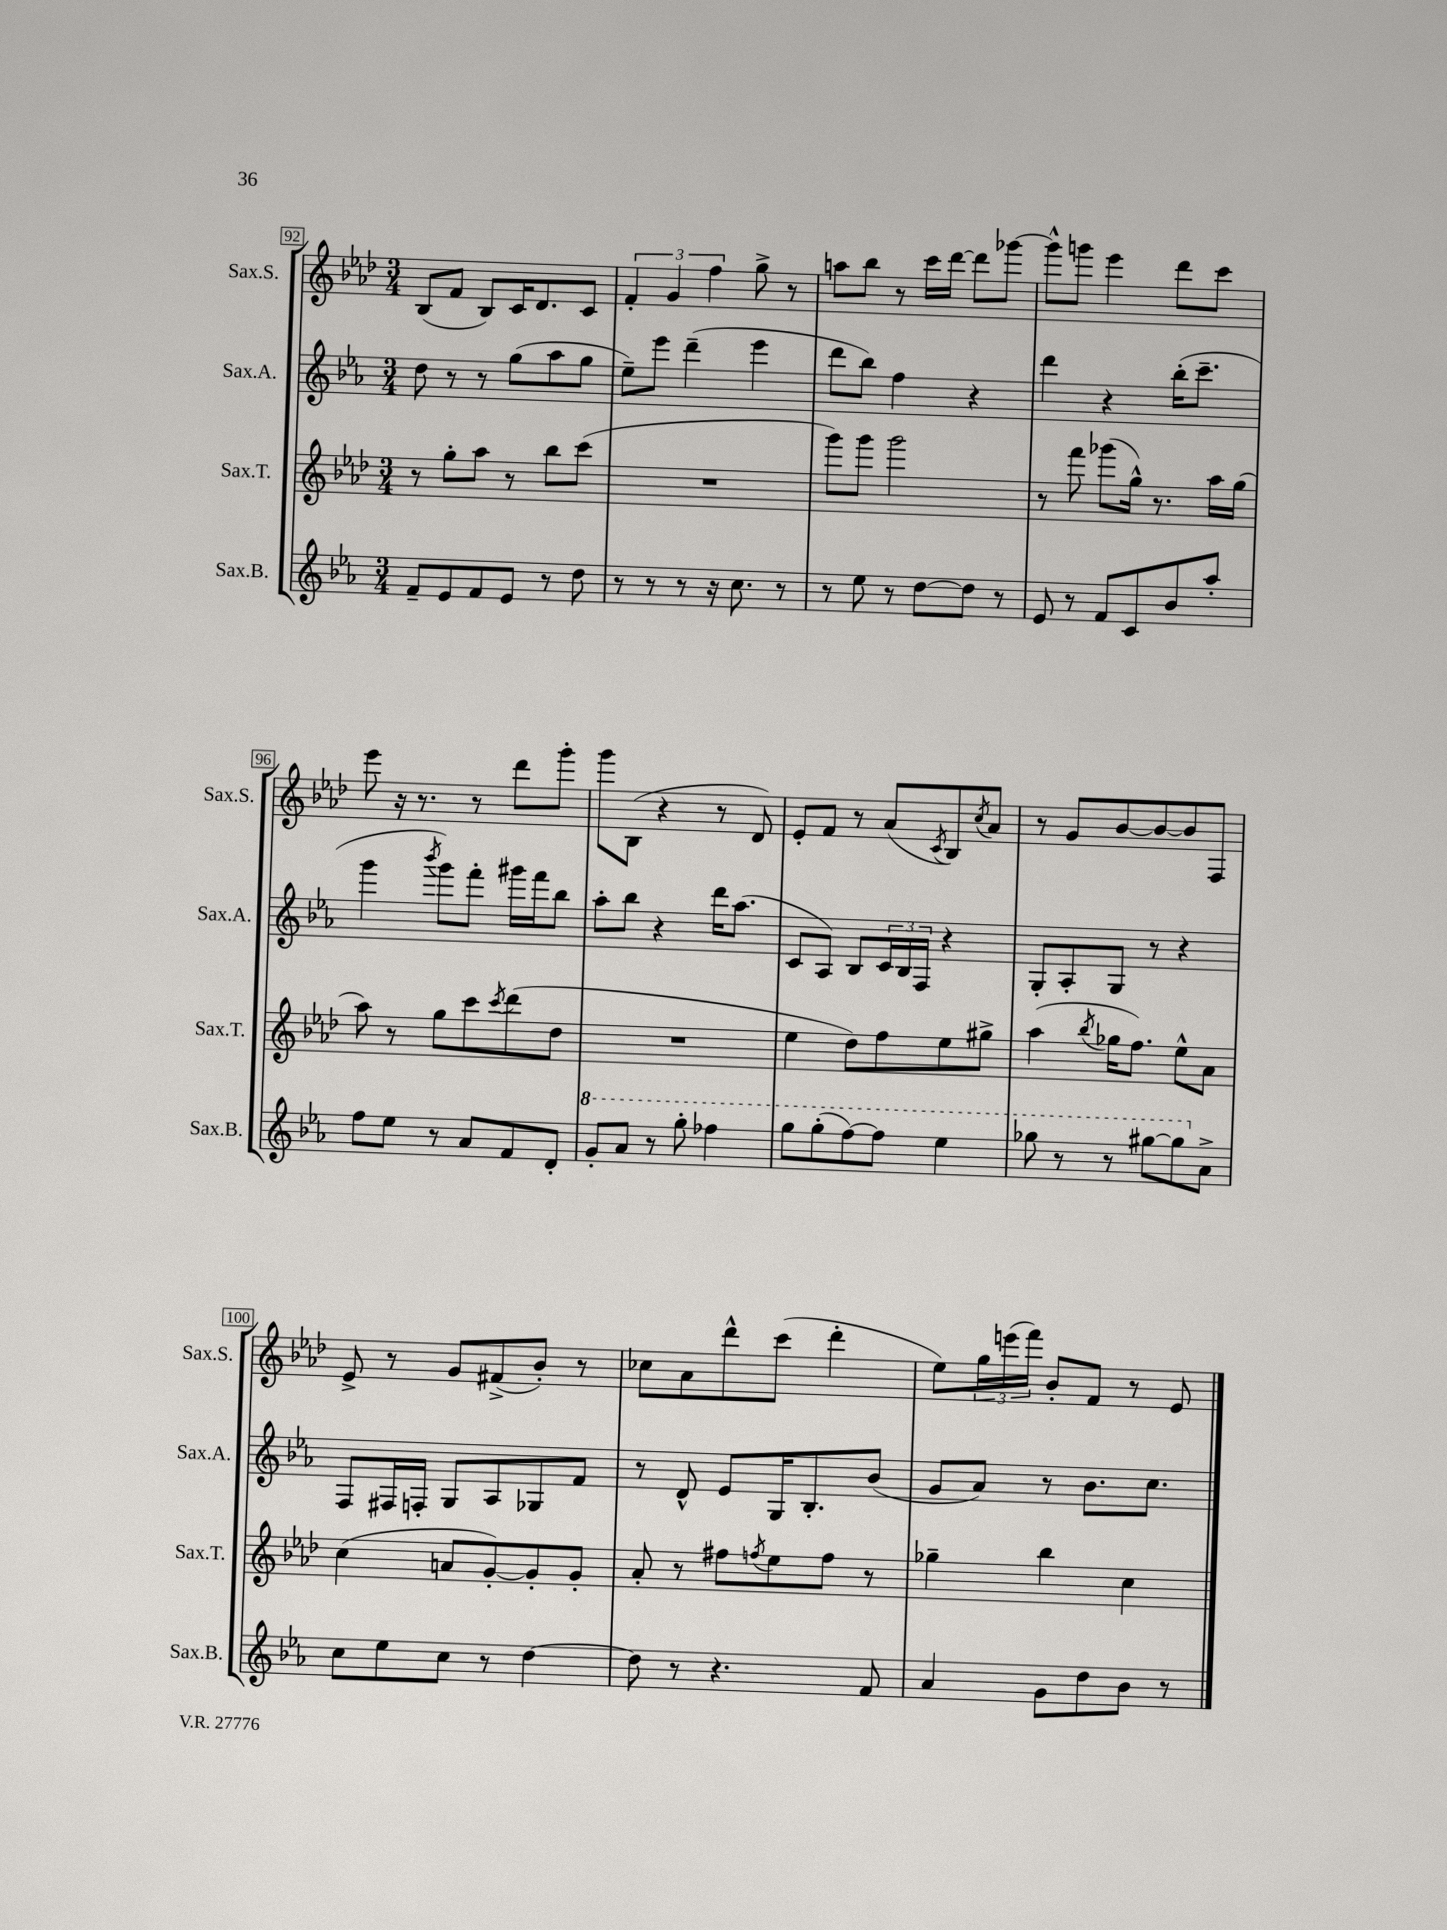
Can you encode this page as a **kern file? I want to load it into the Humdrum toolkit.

**kern	**kern	**kern	**kern
*part4	*part3	*part2	*part1
*staff4	*staff3	*staff2	*staff1
*I"Sax.B.	*I"Sax.T.	*I"Sax.A.	*I"Sax.S.
*I'Sax.B.	*I'Sax.T.	*I'Sax.A.	*I'Sax.S.
*clefG2	*clefG2	*clefG2	*clefG2
*k[b-e-a-]	*k[b-e-a-d-]	*k[b-e-a-]	*k[b-e-a-d-]
*M3/4	*M3/4	*M3/4	*M3/4
=92	=92	=92	=92
8f~/L	8r	8dd\	(8B-/L
8e-/	8gg'\L	8r	8f/J
8f/	8aa-\J	8r	8B-/L)
8e-/J	8r	(8gg\L	16c/K
.	.	.	8.d-/
8r	8bb-\L	8aa-\	.
8dd\	(8ccc\J	8gg\J	8c/J
=93	=93	=93	=93
8r	2.r	8ee-~\L)	6f'/
8r	.	8eee-\J	.
.	.	.	6g/
8r	.	(4ddd~\	.
.	.	.	6ff\
16r	.	.	.
8.cc\	.	.	.
.	.	4eee-\	8gg^\
8r	.	.	8r
=94	=94	=94	=94
8r	8ggg\L)	8ddd\L	8aan\L
8ee-\	8ggg\J	8bb-\J)	8bb-\J
8r	2ggg\	4ff\	8r
[8dd\L	.	.	16ccc\LL
.	.	.	[16ddd-\JJ
8dd\J]	.	4r	8ddd-\L]
8r	.	.	[8ggg-X\J
=95	=95	=95	=95
8e-/	8r	4ddd\	8ggg-^^\L]
8r	8fff\	.	8gggn\J
8f/L	(8ggg-X\L	4r	4eee-\
8c/	16gg^^\Jk)	.	.
.	8.r	.	.
8b-/	.	(16bb-'\KL	8ddd-\L
.	.	8.ccc~\J	.
8aa-'/J	16aa-\LL	.	8ccc\J
.	(16gg\JJ	.	.
!!LO:LB:g=z
=96	=96	=96	=96
8ff\L	8aa-\)	4ggg\	8eee-\
8ee-\J	8r	.	16r
.	.	.	8.r
.	.	8qbbb-/	.
8r	8gg\L	8ggg\L)	.
8a-/L	8ccc\	8fff'\J	8r
.	8qccc/	.	.
8f/	(8ddd-\	16ggg#X\LL	8ddd-\L
.	.	16fff\J	.
8d'/J	8dd-\J	8bb-\J	8ggg'\J
=97	=97	=97	=97
*8va	*	*	*
8gg'/L	2.r	8aa-'\L	8ggg\L
8aa-/J	.	8bb-\J	(8B-\J
8r	.	4r	4r
8ggg'\	.	.	.
4fff-X\	.	16ddd\KL	8r
.	.	(8.aa-\J	.
.	.	.	8d-/)
=98	=98	=98	=98
8ggg\L	4ee-\	8c/L	8e-'/L
(8ggg'\	.	8A-/J)	8f/J
[8fff\)	8dd-\L)	8B-/L	8r
8fff\J]	8ff\	24c/L	(8a-/L
.	.	24B-/	.
.	.	24F/JJ	.
.	.	.	8qc/
4eee-\	8ee-\	4r	8B-/)
.	.	.	8qcc/
.	8gg#X^\J	.	8a-/J
=99	=99	=99	=99
8ggg-X\	(4aa-\	8G'/L	8r
8r	.	8A-'/	8g/L
.	8qbb-/	.	.
8r	16gg-X\KL	8G/J	[8b-/
.	8.ff\J)	.	.
[8ggg#X\L	.	8r	8b-/_
8ggg#\]	8ee-^^\L	4r	8b-/]
*X8va	*	*	*
8a-^\J	8a-\J	.	8F/J
!!LO:LB:g=z
=100	=100	=100	=100
8cc\L	(4cc\	8F/L	8e-^/
8ee-\	.	16F#X/L	8r
.	.	16Fn'/JJ	.
8cc\J	8an/L	8G/L	8g/L
8r	[8g'/)	8A-/	(8f#X^/
[4dd\	8g'/]	8G-X/	8b-'/J)
.	8g'/J	8f/J	8r
=101	=101	=101	=101
8dd\]	8a-'/	8r	8cc-X\L
8r	8r	8d^^/	8a-\
4.r	8ff#X\L	8e-/L	8ddd-^^\
.	8qffn/	.	.
.	8ee-\	16G/K	(8ccc\J
.	.	8.B-'/	.
.	8ff\J	.	4ddd-'\
8f/	8r	(8b-/J	.
=102	=102	=102	=102
4a-/	4gg-X~\	8g/L	8ee-\L)
.	.	8a-/J)	24gg\L
.	.	.	(24eeen\
.	.	.	24fff\JJ)
8g\L	4bb-\	8r	8b-'/L
8dd\	.	8.b-\L	8f/J
8b-\J	4cc\	.	8r
.	.	8.cc\J	.
8r	.	.	8e-/
==	==	==	==
*-	*-	*-	*-
